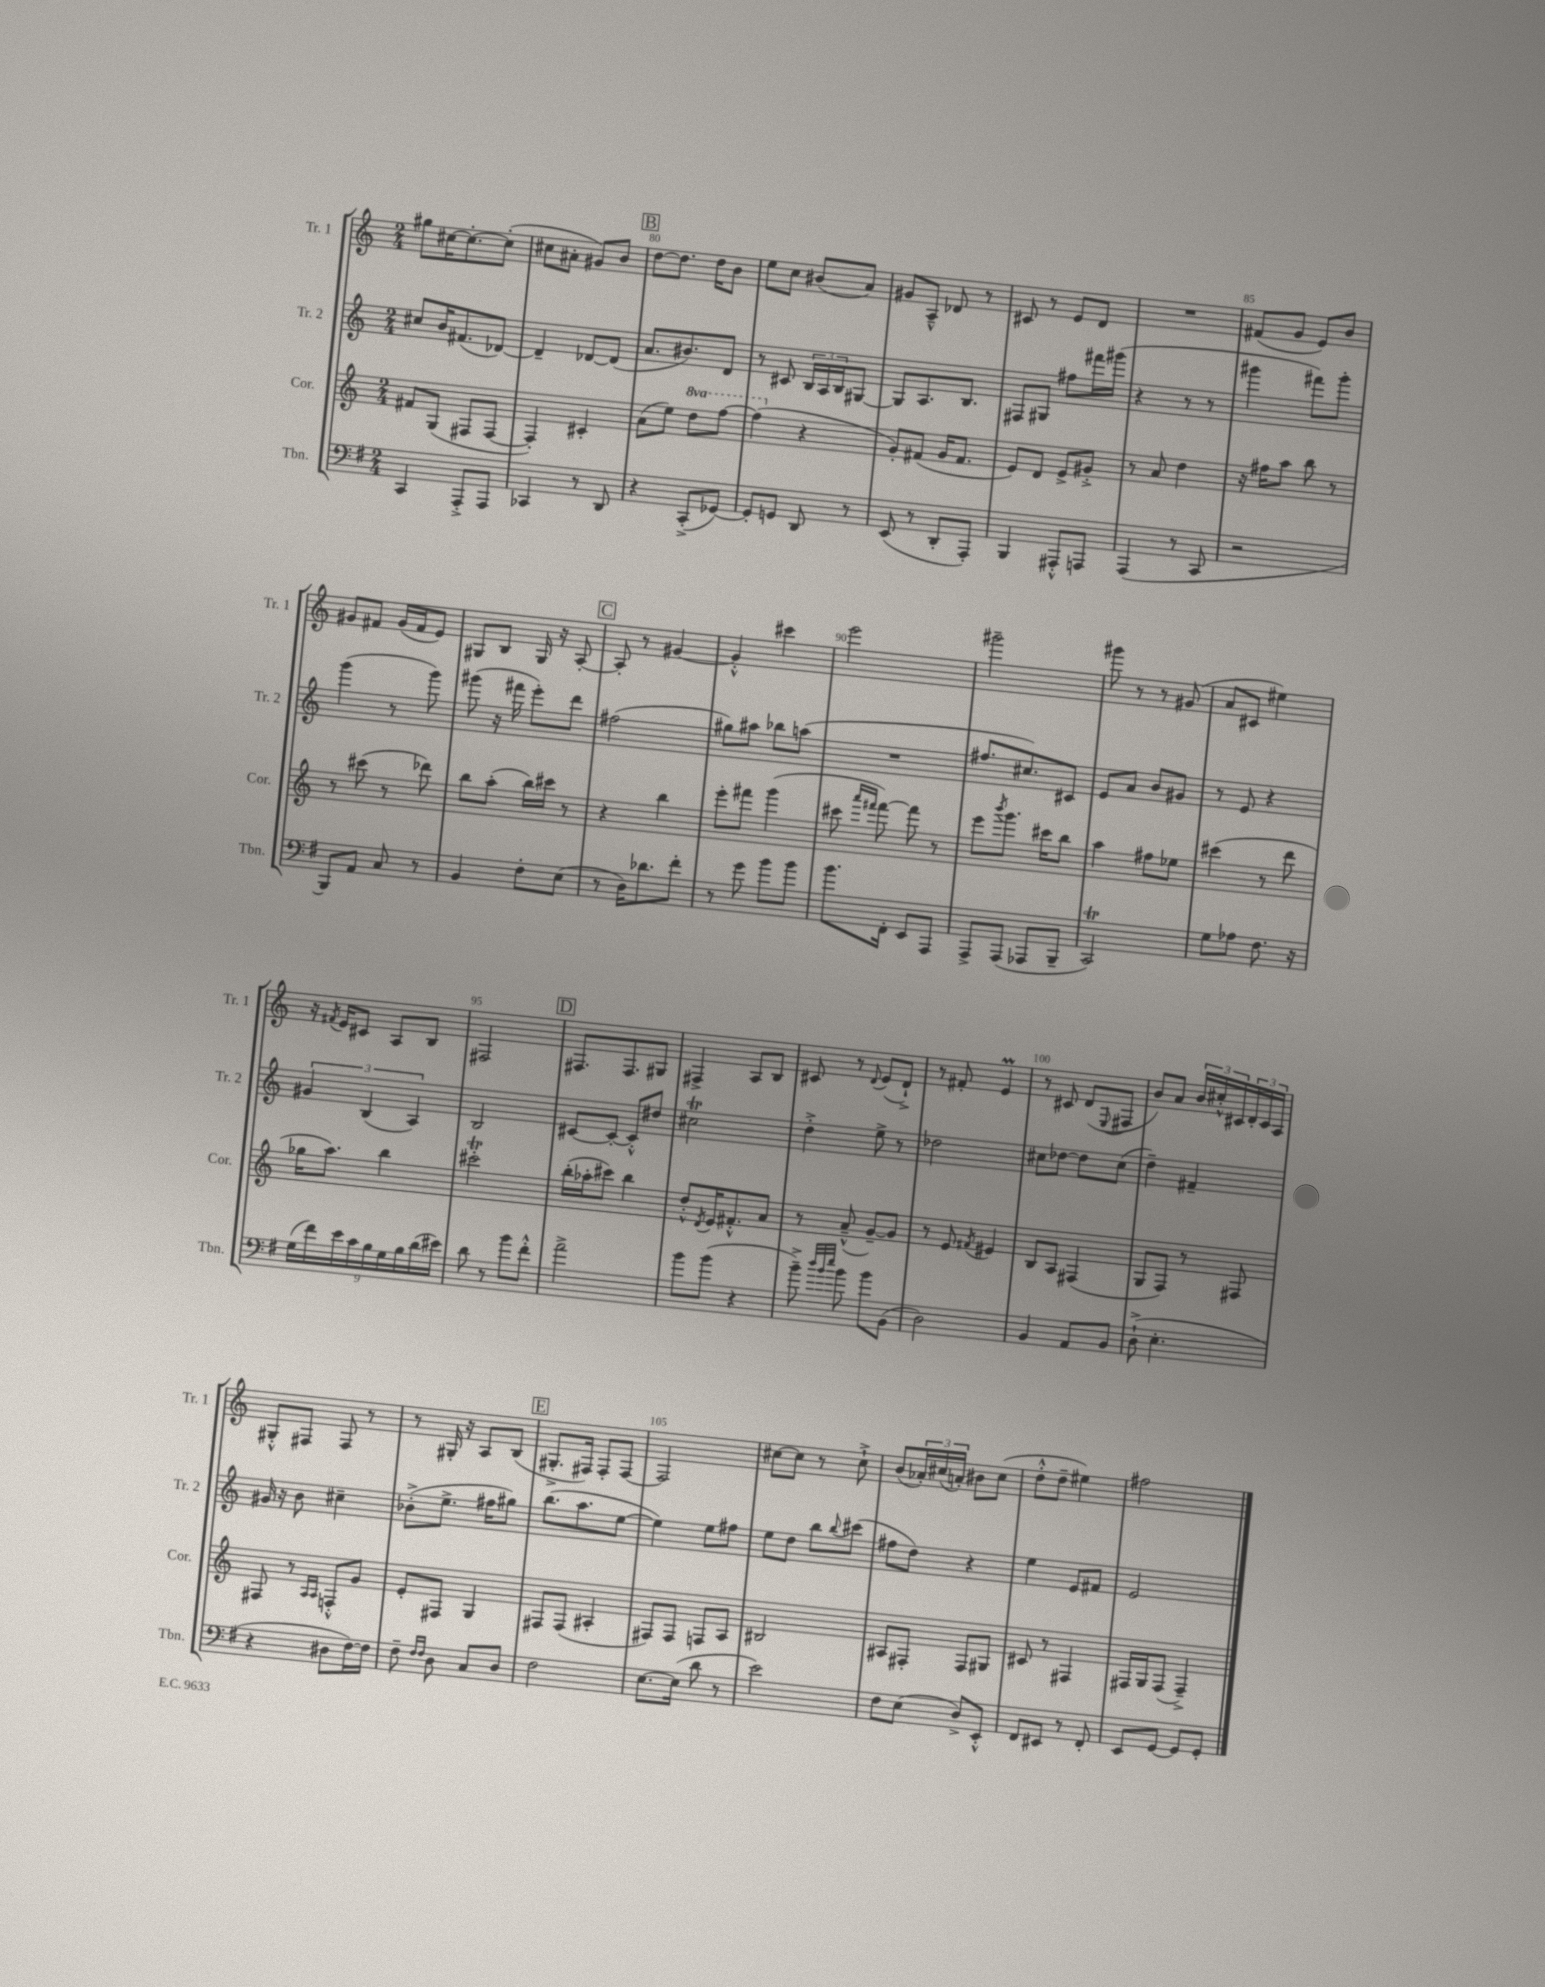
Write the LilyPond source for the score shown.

<<
\new StaffGroup <<
\new Staff = "s0" \with { instrumentName = "Tr. 1" shortInstrumentName = "Tr. 1" } {
    \clef treble \key c \major \numericTimeSignature \time 2/4
    gis''8 cis''16~ cis''8.~-. cis''8-.( |
    cis''8 ais'8-. gis'8) b'8 |
    \mark \markup { \box "B" } d''8~ d''8. d''16 b'8 |
    e''8 c''8 bis'8( a'8) |
    gis'8 a8---^ des'8 r8 |
    cis'8 r8 e'8 d'8 |
    R2 |
    fis'8( g'8 e'8) b'8 |
    gis'8 fis'8 gis'16( fis'16 e'8) |
    gis8 b8 gis16 r16 a8~-. |
    \mark \markup { \box "C" } a8-. r8 gis'4~ |
    gis'4-.-^ cis'''4 |
    e'''2 |
    gis'''2-- |
    gis'''8 r8 r8 gis'8( |
    a'8 cis'8 eis''4) |
    r16 \acciaccatura { fis'8 } e'16 cis'8 a8 b8 |
    fis2 |
    \mark \markup { \box "D" } fis8. fis8. gis8 |
    fis4-> a8 b8 |
    cis'8 r8 \appoggiatura { d'8 } e'8( d'8-!->) |
    r8 fis'8-. e'4\prall |
    r8 cis'8 d'8( \appoggiatura { e8 } fis8 |
    b'8) a'8 \tuplet 3/2 { b'16 cis''16-.-^ cis'16 } \tuplet 3/2 { d'16-. cis'16 a16 } |
    gis8-.-^ fis8 fis8 r8 |
    r8 gis16-. r16 a8 b8( |
    \mark \markup { \box "E" } gis8.-.-> fis16) fis8-. fis8~ |
    fis2 |
    cis''8~ cis''8 r8 cis''8-!-> |
    b'8( \tuplet 3/2 { aes'16-.) cis''16( a'16-.) } bis'8 cis''8( |
    d''8-.-^ d''8-- eis''4) |
    fis''2 \bar "|." |
}
\new Staff = "s1" \with { instrumentName = "Tr. 2" shortInstrumentName = "Tr. 2" } {
    \clef treble \key c \major \numericTimeSignature \time 2/4
    cis''8 b'16 fis'8.( des'8~) |
    des'4-- des'8~ des'8( |
    \mark \markup { \box "B" } a'8. bis'8.) d'8 |
    r8 cis'8 \tuplet 3/2 { b16 a16 b16 } gis8~ |
    gis8 a8. b8. |
    fis8 gis8 fis''8 fis'''16 gis'''16( |
    r4 r8 r8 |
    gis'''4 fis'''8) gis'''8-. |
    g'''4( r8 g'''8) |
    gis'''8( r16 fis'''16 e'''8-.) d'''8 |
    \mark \markup { \box "C" } fis''2( |
    gis''8) ais''8 bes''8 a''8( |
    R2 |
    fis''8. cis''8.) cis'8 |
    e'8 a'8 b'8 gis'8 |
    r8 e'8 r4 |
    \tuplet 3/2 { gis'4 b4( a4) } |
    b2 |
    \mark \markup { \box "D" } cis'8~ cis'8~-. cis'8-.-^ dis''8 |
    cis''2\trill |
    d''4-.-> e''8-> r8 |
    des''2 |
    cis''8 des''8~ des''8 cis''8( |
    d''4--) fis'4-- |
    gis'16 r16 b'8 cis''4-- |
    bes'8-.->( e''8.-> fis''16 gis''8) |
    \mark \markup { \box "E" } b''8.( a''8. e''8~ |
    e''4) e''8 fis''8 |
    e''8 d''8 b''8 \appoggiatura { b''8 } cis'''8( |
    fis''8 d''8) r4 |
    e''4 e'8 fis'8 |
    e'2 \bar "|." |
}
\new Staff = "s2" \with { instrumentName = "Cor." shortInstrumentName = "Cor." } {
    \clef treble \key c \major \numericTimeSignature \time 2/4 \set Staff.ottavationMarkups = #ottavation-simple-ordinals
    fis'8 g8( fis8 fis8~ |
    fis4-.) cis'4-. |
    \mark \markup { \box "B" } a'8( e''8) \ottava #1 d'''8 f'''8~ |
    f'''4( \ottava #0 r4 |
    g'8-.) fis'8( g'16 fis'8. |
    e'8) d'8 e'8-> gis'8-.-> |
    r8 a'8 d''4 |
    r16 fis''16 a''8 b''8 r8 |
    r8 cis'''8( r8 des'''8) |
    b''8 a''8-.( b''16) cis'''16 r8 |
    \mark \markup { \box "C" } r4 b''4 |
    e'''8-. fis'''8 g'''4( |
    cis'''8 \grace { a'''16 fis'''16 } fis'''8~) fis'''8 r8 |
    e'''8 \acciaccatura { b'''8 } g'''8. cis'''16 b''8 |
    a''4 fis''8 ees''8 |
    cis'''4( r8 d'''8 |
    ges''16 a''8.) b''4 |
    cis'''2-.\trill |
    \mark \markup { \box "D" } b''16-.( aes''16-. cis'''8) b''4 |
    d''8-.-^ \acciaccatura { d'8 } e'16 fis'8.-.-^ a'8 |
    r8 a'8---^( g'8~--) g'8 |
    r8 e'8 \acciaccatura { fis'8 } eis'4 |
    b8 a8 fis4( |
    g8 f8) r8 fis8 |
    fis8 r8 \grace { a16 a16 } f8-.-^ g'8 |
    e'8-. fis8 g4 |
    \mark \markup { \box "E" } fis8 fis8( ais4-. |
    fis8) fis8 f8 a8 |
    bis2 |
    ais8 fis8-. fis8 gis8 |
    cis'8 r8 fis4 |
    fis16 g16 fis8( fis4--->) \bar "|." |
}
\new Staff = "s3" \with { instrumentName = "Tbn." shortInstrumentName = "Tbn." } {
    \clef bass \key g \major \numericTimeSignature \time 2/4
    c,4 a,,8-.-> a,,8 |
    ces,4 r8 d,8 |
    \mark \markup { \box "B" } r4 c,8-.->( ges,8~) |
    ges,8-. g,8 d,8 r8 |
    e,8( r8 d,8-. a,,8-.) |
    b,,4 ais,,8-.-^ a,,8 |
    a,,4( r8 c,8 |
    r2 |
    b,,8) a,8 c8 r8 |
    b,4 fis8-. e8( |
    \mark \markup { \box "C" } r8 d16) des'8. fis'8-. |
    r8 g'8 b'8 b'8 |
    b'8. fis,16-. e,8 a,,8 |
    a,,8-> a,,8( aes,,8 b,,8-- |
    c,2\trill) |
    g8 aes8 fis8. r16 |
    \tuplet 9/8 { g16( fis'16) e'16 c'16 b16 g16 b16 d'16( eis'16) } |
    d'8 r8 b'8 fis'8-.-^ |
    \mark \markup { \box "D" } a'2-> |
    b'8 b'8( r4 |
    b'8--->) \grace { d''32 b'32 e''32 } b'8 b'8 b,8( |
    d2) |
    b,4 a,8 b,8 |
    d8-!->( e4.-. |
    r4 dis8 fis16~) fis16 |
    fis8-- \grace { fis16 fis16 } d8 c8 d8 |
    \mark \markup { \box "E" } fis2 |
    e8.~ e16( d'8 r8 |
    e'2) |
    fis8 e8( d8->) e,8-.-^ |
    fis,8 eis,8 r8 fis,8-. |
    e,8 g,8~ g,8 g,8-. \bar "|." |
}
>>
>>
\layout { \context { \Score currentBarNumber = #78 \override BarNumber.break-visibility = ##(#f #t #t) barNumberVisibility = #(every-nth-bar-number-visible 5) } }
